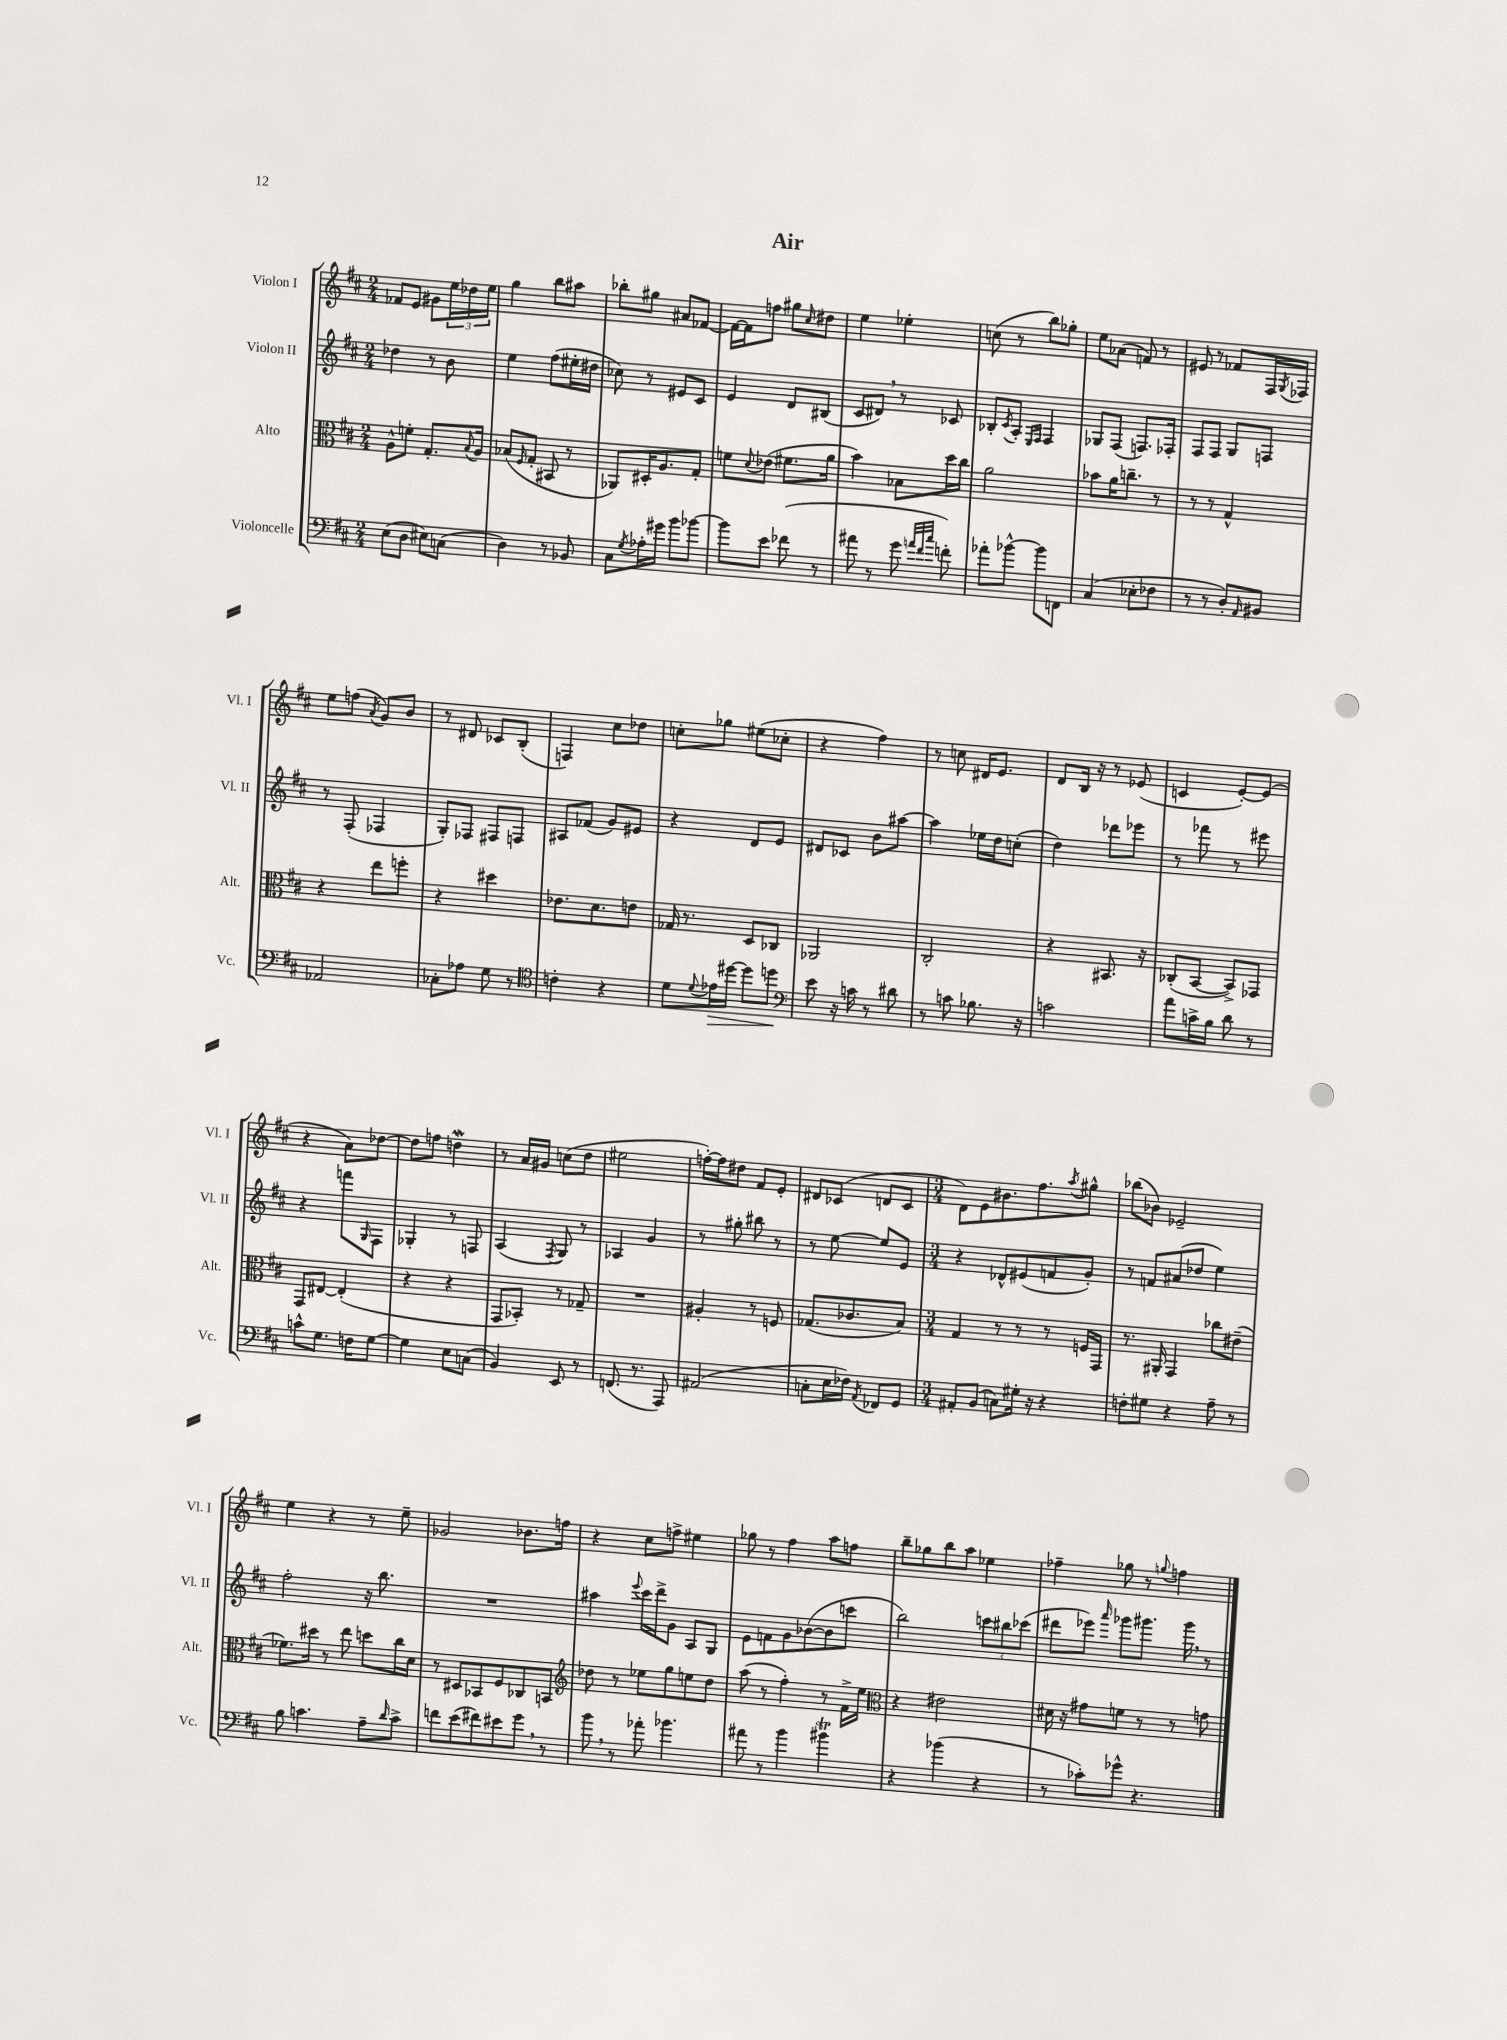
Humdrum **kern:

**kern	**kern	**kern	**kern
*staff4	*staff3	*staff2	*staff1
*clefF4	*clefC3	*clefG2	*clefG2
*k[f#c#]	*k[f#c#]	*k[f#c#]	*k[f#c#]
*M2/4	*M2/4	*M2/4	*M2/4
(8E	8A^^	4dd-	8f-
8D	8f'	.	8e
8E#)	8.G'	8r	8g#
(8C	.	8b	24ee
.	.	.	24dd-
.	8qqB	.	.
.	16A	.	.
.	.	.	24ee
=	=	=	=
4D)	(8B-	4ee	4gg
.	16qqF#	.	.
.	8G'	.	.
8r	8BB#	(8ff#	8bb
8BB-	8r	16ee#'	8aa#
.	.	16dd#	.
=	=	=	=
8C#	8AA-)	8cc-)	8bb-'
8qG	.	.	.
16A-'	16D#'	8r	8gg#
16g#	8.A	.	.
8b	.	8e#	8a#
[8b-	8G'	8c#	[8f-
=	=	=	=
8b-]	8f	4e	16f-_
.	.	.	16f-]
.	8qqd	.	.
8e	(8e-	.	8ff
(8f-	8.f#	8d	8gg#
.	.	.	16qqcc#
8r	.	(8B#	8dd#
.	16a	.	.
=	=	=	=
8a#	4b)	8c#	4ee
8r	.	8d#)	.
8g	8B-	8r	4ee-'
32qqa	.	.	.
32qqf#	.	.	.
32qqcc#	.	.	.
8f')	16dd	8c-	.
.	16cc#	.	.
=	=	=	=
8a-'	2a	8B-'	(8cc
.	.	8qc#	.
[8b-^^	.	8A'	8r
.	.	16qqE	.
.	.	16qqF#	.
8b-]	.	4F#	8bb)
8FF	.	.	8gg-'
=	=	=	=
(4C#	8b-	8G-	8ee
.	16a	(8F#	(8a-
.	8.cc~	.	.
8E-'	.	8.F)	8f)
8F-	8r	.	8r
.	.	16F-'	.
=	=	=	=
8r	8r	8F#	8e#
8r	8r	8F#	8r
8D')	4G^^	8G	8f-
16qqAA	.	.	.
8BB#	.	8F	16F#
.	.	.	8qG
.	.	.	16F-
=	=	=	=
2AA-	4r	8r	8ee
.	.	(8F#'	(8ff
.	.	.	8qa
.	8ee	4F-	8g)
.	8ff'	.	8b
=	=	=	=
8C-'	4r	8G')	8r
8A-	.	8F-	8d#
8G	4dd#	8F#	8c-
8r	.	8F	(8B'
=	=	=	=
*clefC4	*	*	*
4c'	8.e-	8A#	4F)
.	.	(8f-	.
.	8.d	.	.
4r	.	8g)	8cc#
.	8e	8e#	8dd-
=	=	=	=
8d	16G-	4r	8cc'
.	8.r	.	.
8qqd	.	.	.
16e-	.	.	8gg-
[16dd#	.	.	.
8dd#]	8D	8d	(8ee#
8dd	8C-	8e	8cc-'
=	=	=	=
*clefF4	*	*	*
8e	2AA-	8d#	4r
16r	.	8c-	.
16c	.	.	.
8r	.	8b	4ff#)
8d#	.	[8aa#	.
=	=	=	=
8r	2C#'	4aa#]	8r
8c	.	.	8cc
8.B-	.	16ee-	16d#
.	.	16dd	8.e
.	.	(8cc'	.
16r	.	.	.
=	=	=	=
2c	4r	4dd)	8d
.	.	.	16B
.	.	.	16r
.	8.BB#	8ddd-	8r
.	.	8eee-	(8e-
.	16r	.	.
=	=	=	=
8a	(8C-'	8r	4c
16c^	[8BB	8fff-	.
16B	.	.	.
8d	8BB^])	8r	[8e')
8r	8GG-	8eee#	(8e]
=	=	=	=
8c^^	8GG	4r	4r
8.G	[8E#	.	.
.	(4E#']	8fff	8a)
16F	.	.	.
.	.	16qqG	.
[8G	.	8F#	[8dd-
=	=	=	=
4G]	4r	4G-'	8dd-]
.	.	.	8ff
8E	4r	8r	4dd
(8C	.	8F	.
=	=	=	=
4BB)	8GG	(4A	8r
.	8BB-')	.	16a
.	.	.	16g#
.	.	8qF#	.
8EE	8r	8G)	(8cc
8r	8G-~	8r	8dd
=	=	=	=
(8.FF	2r	4A-	2ee#
8.r	.	.	.
.	.	4g	.
8AAA)	.	.	.
=	=	=	=
(2AA#	4A#'	8r	[16ff')
.	.	.	16ff]
.	.	8gg#'	8dd#
.	8r	8bb#	8f#
.	8F	8r	8e'
=	=	=	=
8C'	(8.G-	8r	8d#
16E	.	[8ee	(8c-
16F-)	8.c-	.	.
8qAA	.	.	.
8FF-	.	8ee]	8d
8GG	8B)	8e	8c-
=	=	=	=
*M3/4	*M3/4	*M3/4	*M3/4
8AA#'	4G	4r	8d)
(8BB	.	.	8e
8C)	8r	8d-^^	8.b#
16G#'	8r	(8e#	.
16r	.	.	8.ff#
4r	8r	8f	.
.	.	.	8qaa
.	16F	8g')	8gg#^^
.	16GG	.	.
=	=	=	=
8F'	8.r	8r	(8bb-
8G#	.	8f	8b-)
.	16AA#'	.	.
4r	4GG	(8a#	2e-~
.	.	8dd-	.
8A~	8cc-	4ee)	.
8r	(8e#~	.	.
=	=	=	=
8B	8.f-)	2ff#'	4ee
4.c	.	.	.
.	16dd#	.	.
.	8r	.	4r
.	8ee	.	.
8A~	8dd	16r	8r
.	.	8.bb	.
16qqd	.	.	.
8c^	16cc#	.	8ee~
.	16d	.	.
=	=	=	=
8f	8r	2.r	2g-
(8e	8D#	.	.
8f#)	8BB-	.	.
8e#	8F#	.	.
8g	8C-	.	8.b-
8r	8BB	.	.
.	.	.	16ff
=	=	=	=
*	*clefG2	*	*
8b	8dd-	4aa#	4r
8r	8r	.	.
.	.	8qqeee	.
8a-'	8ee-	16ccc#	8cc#
.	.	16ddd^	.
4.b-	8gg	8g	8ff^
.	8ee	8A	4ee#
.	8dd-	8G	.
=	=	=	=
8a#	(8aa	8e	8gg-
8r	8r	8f	8r
4b	4ff#')	8g	4ff#
.	.	([8b-	.
4b#	8r	8b-]	8aa
.	16f#^	8ccc	8ff
.	16ee	.	.
=	=	=	=
*	*clefC3	*	*
4r	4r	2bb)	8bb~
.	.	.	8gg-
(4b-	2e#	.	8bb
.	.	.	8aa
4r	.	12ccc	4ee-
.	.	12bb#	.
.	.	(12ccc-	.
=	=	=	=
8r	16d#	8ddd#	4ff-~
.	16r	.	.
8c-')	8g#	8eee-)	.
.	.	16qqaaa	.
8g-^^	8f	8ggg-	8gg-
4.r	8r	8.ggg#	8r
.	.	.	8qqgg
.	8r	.	4ff
.	.	16ggg#	.
.	8g	8r	.
==	==	==	==
*-	*-	*-	*-
